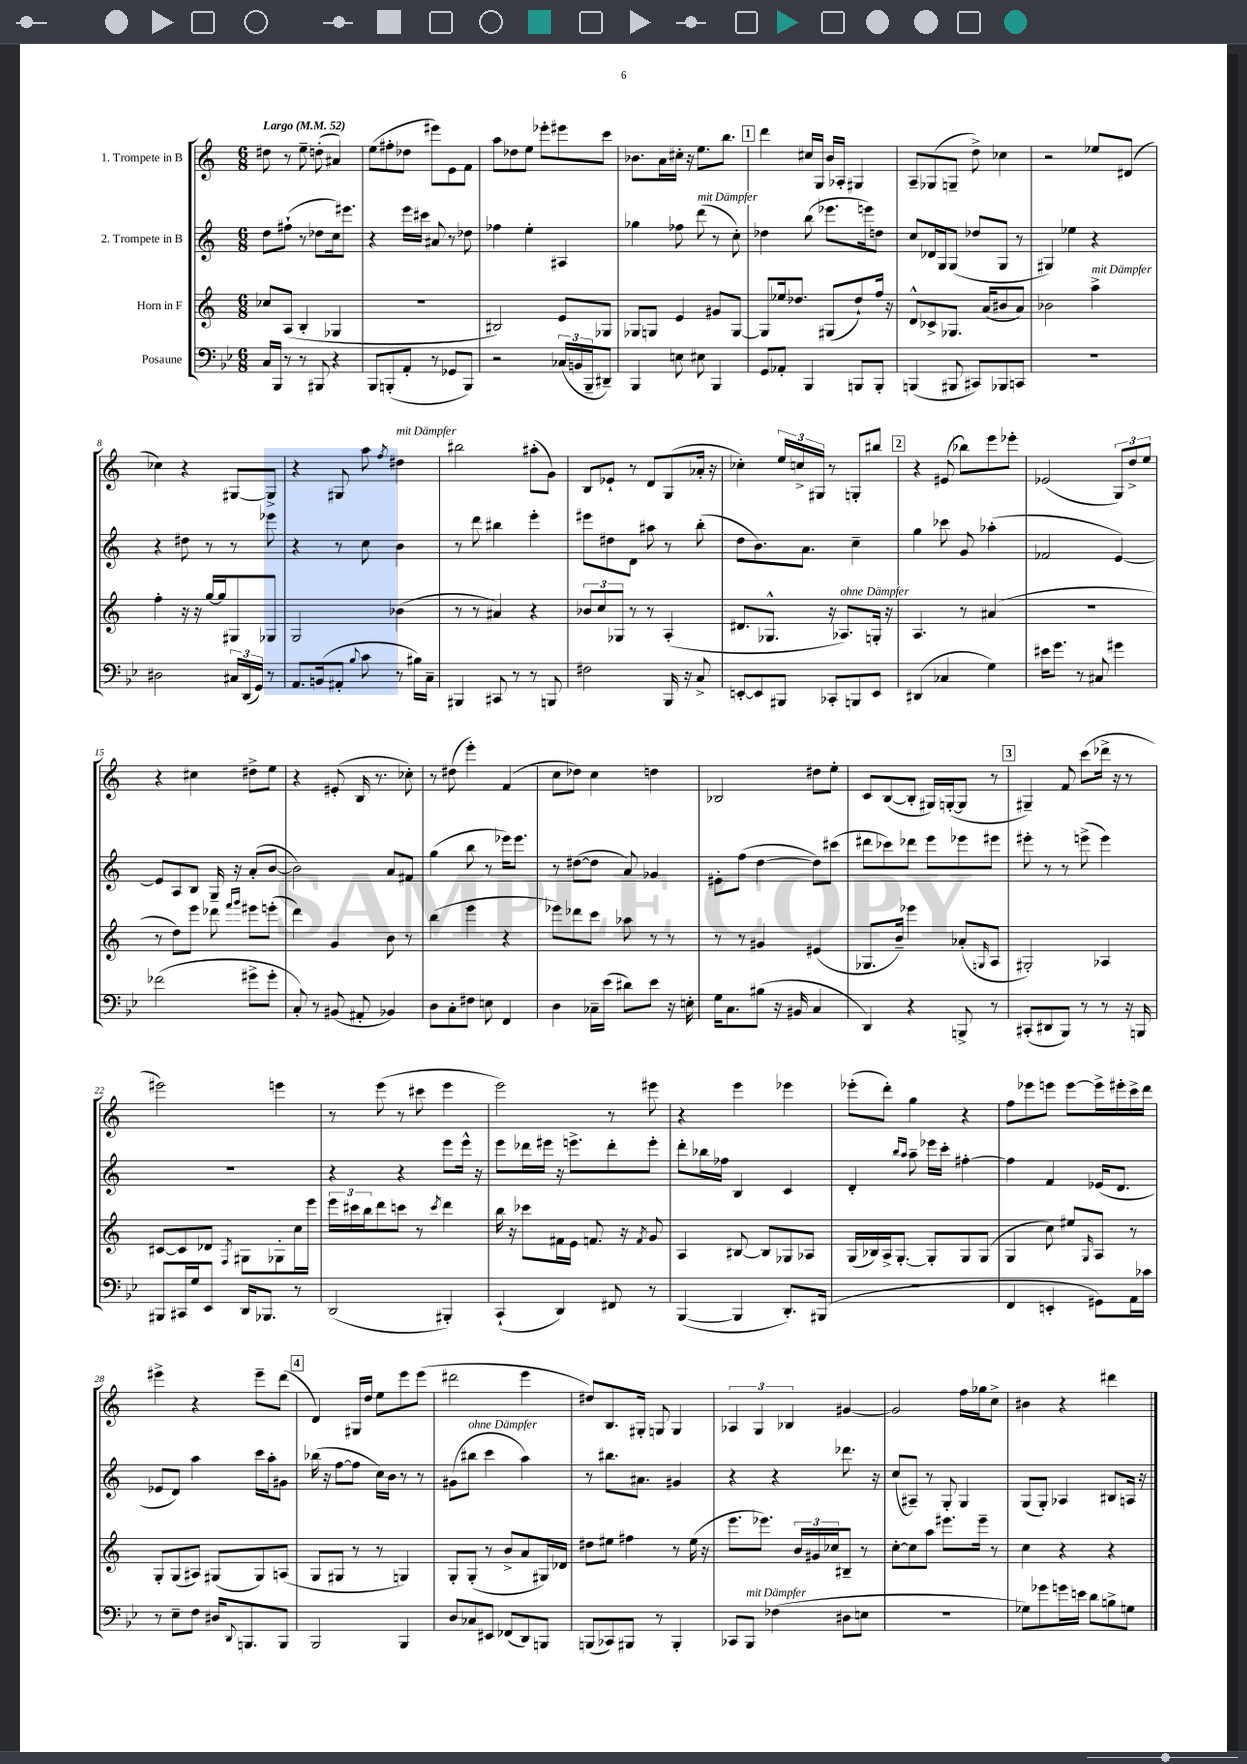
<<
\new StaffGroup <<
\new Staff = "s0" \with { instrumentName = "1. Trompete in B" } {
    \clef treble \key c \major \numericTimeSignature \time 6/8 \tempo "Largo" 4 = 52
    dis''8 r8 e''8-- d''8-.( ais'4) |
    e''8( fis''8-. des''8 eis'''8) e'8 f'8 |
    a''8 des''8 e''8 ees'''8-. eis'''8 c'''8 |
    bes'8. a'16 cis''16-. r16 e''8. b''8. |
    \mark \markup { \box "1" } d'''4 cis''16 g16 b'16 aes16-. gis4 |
    a8-- ges8( g8-- d''8->) ces''4 |
    r2 ees''8 dis'8( |
    ces''4) r4 gis8~ gis8-> |
    r4 gis8 a''8 \acciaccatura { f''8 } dis''4^\markup { \italic "mit Dämpfer" } |
    bis''2 ais''8-.( g'8) |
    b8 ees'8-! r8 d'8 g8( aes'16-. r16 |
    ces''4-.) \tuplet 3/2 { e''16 c''16-> gis16 } r8 g8-. bis''8 |
    \mark \markup { \box "2" } r4 eis'8( bes''8) e'''8 ees'''8-. |
    ees'2( \tuplet 3/2 { g8) d''8-> e''8 } |
    r4 cis''4 dis''8-> e''8 |
    r4 eis'8-.( b16 r8. ces''8-.) |
    r8 dis''8( e'''4-.) f'4( |
    c''8 des''8) c''4 d''4 |
    bes2 dis''8 e''8-. |
    c'8 b8~( b8-. gis16) g16~-.( g8 r8 |
    \mark \markup { \box "3" } gis4--) f'8 c'''8( des'''16-> r16 r8 |
    eis'''2) e'''4 |
    r8 e'''8( r8 cis'''8 e'''4 |
    e'''2) r8 eis'''8 |
    r4 e'''4 ees'''4 |
    ees'''8-.( d'''8-.) g''4 r4 |
    f''8 ees'''8 e'''8 e'''8~ e'''16-> eis'''16-. c'''16-> d'''16 |
    eis'''4-> r4 eis'''8-- d'''8( |
    \mark \markup { \box "4" } d'4) gis16 d''16 e''8 e'''8 e'''8( |
    dis'''2 e'''4 |
    dis''8) b8. gis16-. g8 g4 |
    \tuplet 3/2 { aes4 g4 bes4 } gis'4~ |
    gis'2 f''16 ges''16 c''8-> |
    bis'4 r4 dis'''4 \bar "|." |
}
\new Staff = "s1" \with { instrumentName = "2. Trompete in B" } {
    \clef treble \key c \major \numericTimeSignature \time 6/8
    d''8 fis''8-!( r8 des''8 c''16) eis'''8. |
    r4 e'''16 cis'''16 ais'8 r8 des''8 |
    fes''4 e''4-. ais4 |
    ges''4 fes''8 d'''8^\markup { \italic "mit Dämpfer" }( r8 c''8-.) |
    \mark \markup { \box "1" } des''4 b''8( ees'''8. e'''16) d''8 |
    c''8 des'16 g16 g8( des''8 g8 r8 |
    gis4) ees''4 r4 |
    r4 dis''8 r8 r8 ees'''8 |
    r4 r8 c''8 b'4 |
    r8 d'''8 bis''4 e'''4-. |
    eis'''8 dis''8 d'8 ais''8 r8 b''8-.( |
    d''8 b'8.) a'8. c''4-- |
    \mark \markup { \box "2" } g''4 ces'''8 g'8 aes''4-.( |
    fes'2 e'4~) |
    e'8 a8 b8 g16-- r16 a'8-.( b'8~ |
    b'2) a'8 fis'8 |
    g''4( b''8 r8 ees'''16) ees'''8. |
    r8 dis''8~( dis''8 a'8) ges'4 |
    eis'8-. f''8( d''4~ d''8) cis'''8( |
    dis'''8 ces'''8) des'''8 e'''8 ees'''8 eis'''8 |
    \mark \markup { \box "3" } eis'''8-. r8 r8 e'''8->( e'''4) |
    R2. |
    r4 r4 e'''8 e'''16-^ r16 |
    e'''8 des'''16 eis'''16 r16 e'''8.-> des'''8-. e'''8-. |
    d'''8-. bes''16 fes''16 b4 c'4 |
    d'4-. \grace { b''16 a''16 } a''8-- ees'''16 c'''16-. fis''4~-. |
    fis''4 f'4 ees'16( d'8. |
    ees'8 d'8) a''4 c'''16 a''16-. gis'8 |
    \mark \markup { \box "4" } bes''16( r16 f''8~ f''8 c''16) b'16 r8 r8 |
    gis'8( bis''8^\markup { \italic "ohne Dämpfer" } c'''4 a''4) |
    r8 bis''8. ais'8. gis'4 |
    r4 r4 des'''8. r16 |
    c''8( ais8--) r8 g8-. g4 |
    g8( g8-.) aes4 bis8 a16 r16 \bar "|." |
}
\new Staff = "s2" \with { instrumentName = "Horn in F" } {
    \clef treble \key c \major \numericTimeSignature \time 6/8
    ces''8 a8( b4-. ges4 |
    R2. |
    bis2) e'8 ges8 |
    ges8 g8 e'4 gis'8 g8~ |
    \mark \markup { \box "1" } g8 ees''16 des''8. gis8( des''8-!) f''16 r16 |
    d'8-^ ces'8-> ges8. a'16( bis'8 a'8) |
    bes'2 a''4->^\markup { \italic "mit Dämpfer" } |
    f''4-. r16 r16 g''16~ g''16 gis8 ges8 |
    g2 bes'4( |
    r8 r8 ais'4) r4 |
    \tuplet 3/2 { bes'8 c''8 ges8 } r8 r8 a4-.( |
    dis'8. ges8.-^ r16 aes8.^\markup { \italic "ohne Dämpfer" }) g16-. r16 |
    \mark \markup { \box "2" } a4. r8 ais'4( |
    R2. |
    r8 d''8) e'''8 des'''8 \grace { f'''16 g'''16 } eis'''8 e'''8-.( |
    d'''4) g'4 b'8 r8 |
    b''4( e'''4 r4 |
    ees'''8) des'''8 c'''8 aes''8 r8 r8 |
    r8 r8 gis'4 eis'4( |
    ges8. b'16--) ees'''4 aes'8-.( \grace { g16 } a8 |
    \mark \markup { \box "3" } gis2-.) aes4 |
    cis'8~ cis'8 des'8 \acciaccatura { f8 } gis8 ges8-. c''16 e'''16 |
    \tuplet 3/2 { e'''16 cis'''16 b''16 } d'''8 c'''8 r8 \acciaccatura { c'''8 } d'''4 |
    b''16 r16 ces'''8 fis'16 e'16 f'8. r16 \acciaccatura { f'8 } g'8 |
    a4 bis8~ bis8 ges8 aes8 |
    g16( bes16) a16-> g8.~-. g8-. g8 g8( |
    g4 c''8) eis''8 \grace { g16 } a8 r8 |
    g8-. g8( ais8) gis8( gis8) a8( |
    \mark \markup { \box "4" } g8 gis8 r8 r8 g4) |
    g8-. g8-.( r8 b'8-> a'8 gis16) des'16 |
    dis''8 eis''8 fis''4 r8 eis''16( r16 |
    e'''8. ees'''8.) \tuplet 3/2 { b'16 gis'16 ces''16 } bis8-- r8 |
    c''8~-. c''8 a''8 eis'''8. eis'''16-- r8 |
    c''4 r4 r4 \bar "|." |
}
\new Staff = "s3" \with { instrumentName = "Posaune" } {
    \clef bass \key bes \major \numericTimeSignature \time 6/8
    c16 bes,,16 r8 r8 bis,,8 r4 |
    bes,,8 b,,8-.( a,8-. r8 ges,8 b,,8) |
    r2 \tuplet 3/2 { ces16( b,16 bes,,16-- } dis,8--) |
    bes,,4 e8 eis8 bes,,4 |
    \mark \markup { \box "1" } g,8 aes,8-. bes,,4 b,,8 b,,8-. |
    b,,4( bis,,8 cis,8) bes,,8 c,8 |
    R2. |
    dis2 \tuplet 3/2 { cis16 d,16( g,16) } r8 |
    a,8. b,16( ais,8-. \appoggiatura { bes8 } c'8 r8 bis16) c16-- |
    bis,,4 cis,8 r8 r8 b,,8 |
    fis2 bes,,16 r16 c8-> |
    e,8~-. e,8 bis,,8 ces,8-. b,,8 e,8 |
    \mark \markup { \box "2" } dis,4( ces4 g4) |
    eis'16 g'8. r8 cis8 gis'4 |
    fes'2( gis'8-> gis'8-. |
    c8-.) r8 bis,8( ais,8-. bes,4) |
    d8 c8-. fis8 e8 f,4 |
    d4 ces16-- ees'16( dis'8) ees'8 r16 e16-. |
    g16 c8. bis8( r16 bis,16 c4 |
    d,4) r4 b,,8-> r8 |
    \mark \markup { \box "3" } cis,8-.( dis,8 bes,,8) r8 r8 r16 b,,16 |
    bis,,8 cis,16 g16 ees,8 d,16 bes,,8. r8 |
    d,2( bis,,4-.) |
    c,4-!( d,4) fis,8 r8 |
    bes,,4~( bes,,4 d,8.-.) bis,,16( |
    R2. |
    f,4 e,4-. gis,8) a,16 ces'16 |
    r8 ees8-- f8 dis16 \appoggiatura { d,8 } b,,8. b,,8 |
    \mark \markup { \box "4" } bes,,2 bes,,4 |
    d8 ces8 eis,8 fes,8( d,8) b,,8 |
    b,,8( ces,8) bis,,8 r8 bis,,4-. |
    ces,8 bes,,8^\markup { \italic "mit Dämpfer" } fes4( dis8 e8 |
    R2. |
    ges8) ges'8 g'16 e'16 d'8 b8-> g8 \bar "|." |
}
>>
>>
